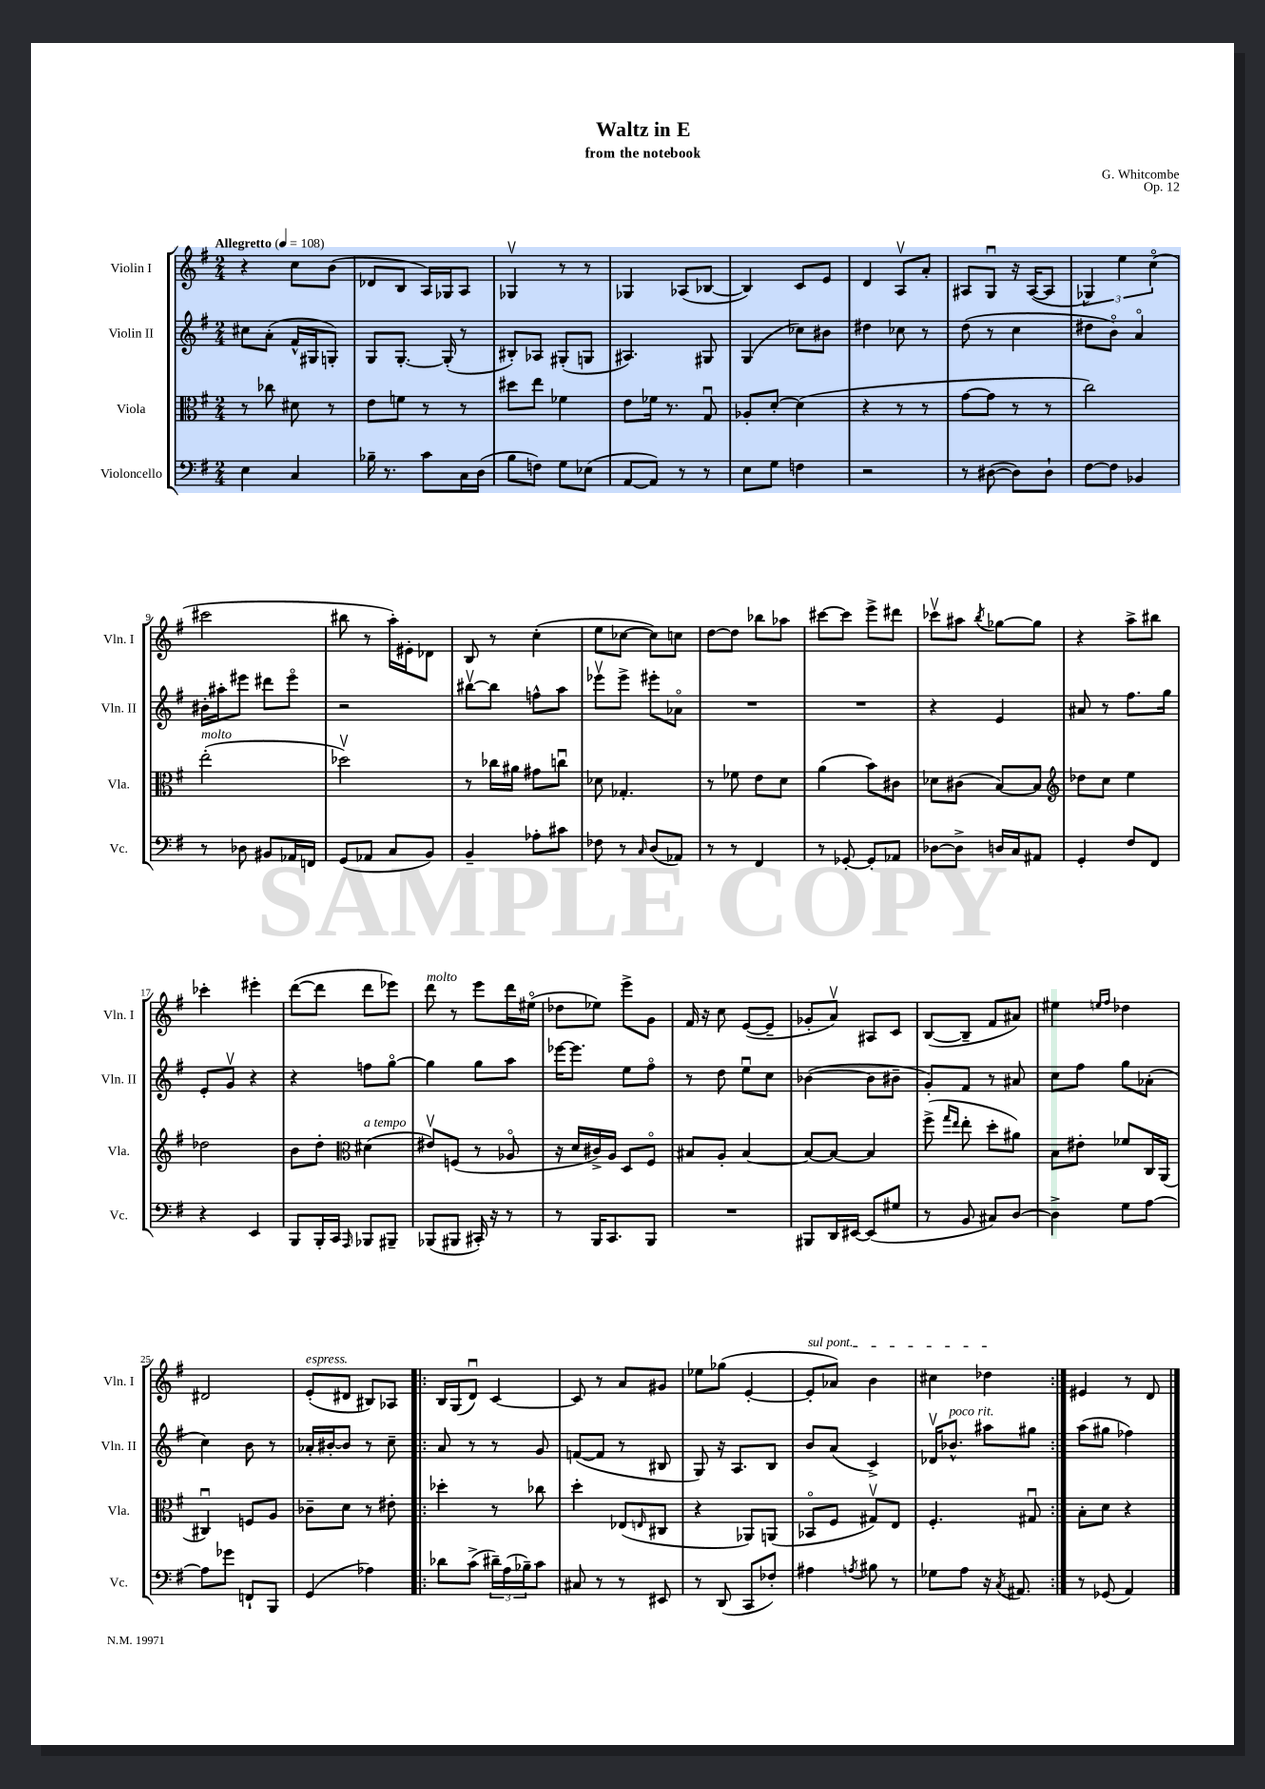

**kern	**kern	**kern	**kern
*part4	*part3	*part2	*part1
*staff4	*staff3	*staff2	*staff1
*I"Violoncello	*I"Viola	*I"Violin II	*I"Violin I
*I'Vc.	*I'Vla.	*I'Vln. II	*I'Vln. I
*clefF4	*clefC3	*clefG2	*clefG2
*k[f#]	*k[f#]	*k[f#]	*k[f#]
*M2/4	*M2/4	*M2/4	*M2/4
*MM108	*MM108	*MM108	*MM108
=1	=1	=1	=1
!	!	!	!LO:TX:a:B:t=Allegretto
4E\	8r	8cc#X\L	4r
.	8cc-X\	(8a'\J	.
4C/	8d#X\	16f#^^/LL	8cc\L
.	.	16G#X/J	.
.	8r	8Gn'/J)	(8b\J
=2	=2	=2	=2
16B-X~\	8e\L	8G/L	8d-X/L
8.r	.	.	.
.	8fn\J	[8.G'/J	8B/J
8c\L	8r	.	16A/LL)
.	.	(16G'/]	16G-X/J
16C\L	8r	8r	8A/J
(16D\JJ	.	.	.
=3	=3	=3	=3
8B\L	8dd#X\L	8B#X'/L)	4G-Xv/
8Fn\J)	8ee\J	8A-X/J	.
8G\L	4f-X\	(8G#X'/L	8r
(8E-X\J	.	8Gn/J	8r
=4	=4	=4	=4
[8AA/L	8e\L	4.A#X/)	4G-X/
8AA/J])	16f-X\Jk	.	.
.	8.r	.	.
8r	.	.	(8A-X/L
8r	8Gu/	8G#X/	[8B-X/J
=5	=5	=5	=5
8E\L	8A-X'/L	(4G/	4B-/])
8G\J	[8d'/J	.	.
4Fn\	(4d\]	8cc-X\L)	8c/L
.	.	8b#X\J	8e/J
=6	=6	=6	=6
2r	4r	4dd#X\	4d/
.	8r	8cc-X\	8Av/L
.	8r	8r	8a'/J
=7	=7	=7	=7
8r	[8g\L	(8dd\	8A#X/L
([8D#X\	8g\J]	8r	8Gu/J
8D#\L])	8r	4cc\	16r
.	.	.	([16A#/KL
8D#`\J	8r	.	8A#/J]
=8	=8	=8	=8
[8F#\L	2cc\)	8dd#X\L	6G-X/)
8F#\J]	.	8b\J)	.
.	.	.	6ee\
4BB-X/	.	4a/	.
.	.	.	(6cc\
!!LO:LB:g=z
=9	=9	=9	=9
!	!LO:TX:a:i:t=molto	!	!
8r	(2ee'\	16b#X'\LL	2ccc#X\
.	.	16aa#X'\J	.
8D-X\	.	8eee#X\J	.
8BB#X/L	.	8ddd#X\L	.
16AA-X/L	.	8eee#\J	.
16FFn/JJ	.	.	.
=10	=10	=10	=10
(8GG/L	2dd-Xv\)	2r	8bb#X\
8AA-X/J	.	.	8r
8C/L	.	.	16aa'\LL)
.	.	.	16e#X'\J
8BB/J)	.	.	8d-X\J
=11	=11	=11	=11
4BB~/	8r	[8bb#Xv\L	8B/
.	16cc-X\LL	8bb#\J]	8r
.	16a#X\JJ	.	.
8A-X'\L	8g#X\L	8ffn^^\L	(4cc'\
8c#X\J	8ccnu\J	8aa\J	.
=12	=12	=12	=12
8F-X\	8d-X\	8eee-Xv\L	8ee\L
8r	4.G-X'/	8eee-^\J	[8cc-X\J
16qqC/	.	.	.
(8D/L	.	8eee#X'\L	8cc-\L])
8AA-X/J)	.	8a-X\J	8ccn\J
=13	=13	=13	=13
8r	8r	2r	[8dd\L
8r	8f-X\	.	8dd\J]
4FF#/	8e\L	.	8bb-X\L
.	8d\J	.	8aa-X\J
=14	=14	=14	=14
8r	(4a\	2r	[8ccc#X\L
[8GG-X'/	.	.	8ccc#\J]
8GG-'/L]	8b\L)	.	8eee^\L
8AA-X/J	8c#X\J	.	8ddd#X\J
=15	=15	=15	=15
[8D-X\L	8d-X\L	4r	8ccc-Xv\L
8D-^\J]	(8c#X\J	.	8aa#X\J
.	.	.	8qbb/
16Dn/LL	[8B/L)	4e/	[8gg-X\L
16C/J	.	.	.
8AA#X/J	8B/J]	.	8gg-\J]
=16	=16	=16	=16
*	*clefG2	*	*
4GG'/	8dd-X\L	8a#X/	4r
.	8cc\J	8r	.
8F#/L	4ee\	8.ff#\L	8aa^\L
8FF#/J	.	.	8bb#X\J
.	.	16gg\Jk	.
!!LO:LB:g=z
=17	=17	=17	=17
4r	2dd-X\	8e'/L	4ccc-X'\
.	.	8gv/J	.
4EE/	.	4r	4eee#X'\
=18	=18	=18	=18
8BBB/L	8b\L	4r	([8ddd\L
16BBB'/L	8dd'\J	.	8ddd\J]
16CC/JJ	.	.	.
16qqAAA/	.	.	.
*	*clefC3	*	*
!	!LO:TX:a:i:t=a tempo	!	!
8BBB-X/L	(4d#X\	8ffn\L	8ddd\L
8BBB#X~/J	.	[8gg\J	8eee-X\J)
=19	=19	=19	=19
!	!	!	!LO:TX:a:i:t=molto
(8BBB-X/L	8e#Xv/L)	4gg\]	8ddd\
8BBB#X/J	(8Fn/J	.	8r
16CC#X'/)	8r	8gg\L	8eee\L
16r	.	.	.
8r	8A-X/	8aa\J	16ddd\L
.	.	.	(16ee#X\JJ
=20	=20	=20	=20
8r	16r	[16eee-X\KL	8dd-X\L
.	16d/LL	8.eee-\J]	.
16BBB/KL	16c#X^/)	.	8ee-X\J)
8.CC/	16A/JJ	.	.
.	8D/L	8ee\L	8eee^\L
8BBB/J	8F#/J	8ff#\J	8g\J
=21	=21	=21	=21
2r	8B#X/L	8r	16f#/
.	.	.	16r
.	8A'/J	8dd\	8cc\
.	[4B#/	8eeu\L	([8e/L
.	.	8cc\J	8e~/J]
=22	=22	=22	=22
8BBB#X/L	8B#/L_	([4b-X\	8g-X'/L
16DD/L	8B#/J_	.	8av/J)
[16EE#X/JJ	.	.	.
(8EE#/L]	4B#/]	8b-\L]	8A#X/L
8G#X/J	.	8b#X~\J	8c/J
=23	=23	=23	=23
8r	(8ff#^\	8g'/L)	([8B/L
.	16qqgg/LL	.	.
.	16qqee/JJ	.	.
8BB/	8ee'\	8f#/J	8B~/J]
8C#X/L)	8dd'\L	8r	8f#/L
[8D/J	8a#X\J)	8a#X/	8a#X/J)
=24	=24	=24	=24
4D^\]	8B\L	8cc\L	4ee#X\
.	8e#X'\J	8ff#\J	.
.	.	.	16qqeen/LL
.	.	.	16qqff#/JJ
8G\L	8f-X/L	8gg\L	4dd-X\
[8A\J	16C/L	(8a-X'\J	.
.	(16AA/JJ	.	.
!!LO:LB:g=z
=25	=25	=25	=25
8A\L]	4C#Xu/)	4cc\)	2d#X/
8g-X\J	.	.	.
8FFn`/L	8Fn/L	8b\	.
8BBB/J	8A/J	8r	.
=26	=26	=26	=26
!	!	!	!LO:TX:a:i:t=espress.
(4GG/	8c-X~\L	16a-X'/LL	(8e'/L
.	.	[16b#X'/J	.
.	8d\J	8b#/J]	8d#X/J
4A-X\)	8r	8r	8B#X/L)
.	8e#X'\	8cc~\	8A-X/J
=27!|:	=27!|:	=27!|:	=27!|:
8d-X\L	4dd-X'\	8a/	16B/LL
.	.	.	(16G/J
(8c^\J	.	8r	8du/J)
24d#X~\LL)	8r	8r	[4c/
(24A\	.	.	.
24B-X~\J)	.	.	.
8c\J	8cc-X\	8g/	.
=28	=28	=28	=28
8C#X/	4dd'\	([8fn/L	8c/]
8r	.	8f/J]	8r
8r	(8E-X/L	8r	8a/L
.	16qqEn/	.	.
8EE#X/	8C#X/J	8B#X/	8g#X/J
=29	=29	=29	=29
8r	4r	8G/)	8ee-X\L
(8DD/	.	16r	(8gg-X\J
.	.	8.A/L	.
8CC/L	8AA-X/L)	.	[4e'/
8F-X'/J)	(8AAn/J	8B/J	.
=30	=30	=30	=30
!	!	!	!LO:TX:a:i:t=sul pont.
4A#X\	8BB-X/L	8b/L	8e'/L]
.	8F#/J	(8a/J	8a-X/J)
8qAn/	.	.	.
8B#X\	8G#Xv/L)	4c^/)	4b\
8r	8E/J	.	.
=31	=31	=31	=31
8G-X\L	4.F#'/	16d-Xv/KL	4cc#X\
!	!	!LO:TX:a:i:t=poco rit.	!
.	.	8.b-X^^/J	.
8A\J	.	.	.
16r	.	8aa#X\L	4dd-X\
8qC/	.	.	.
8.AA#X/	.	.	.
.	8G#Xu/	8gg#X\J	.
=32:|!	=32:|!	=32:|!	=32:|!
8r	8B'\L	(8aa\L	4e#X/
(8GG-X/	8d\J	8gg#X\J	.
4AA/)	4r	4ff-X\)	8r
.	.	.	8d/
==	==	==	==
*-	*-	*-	*-
